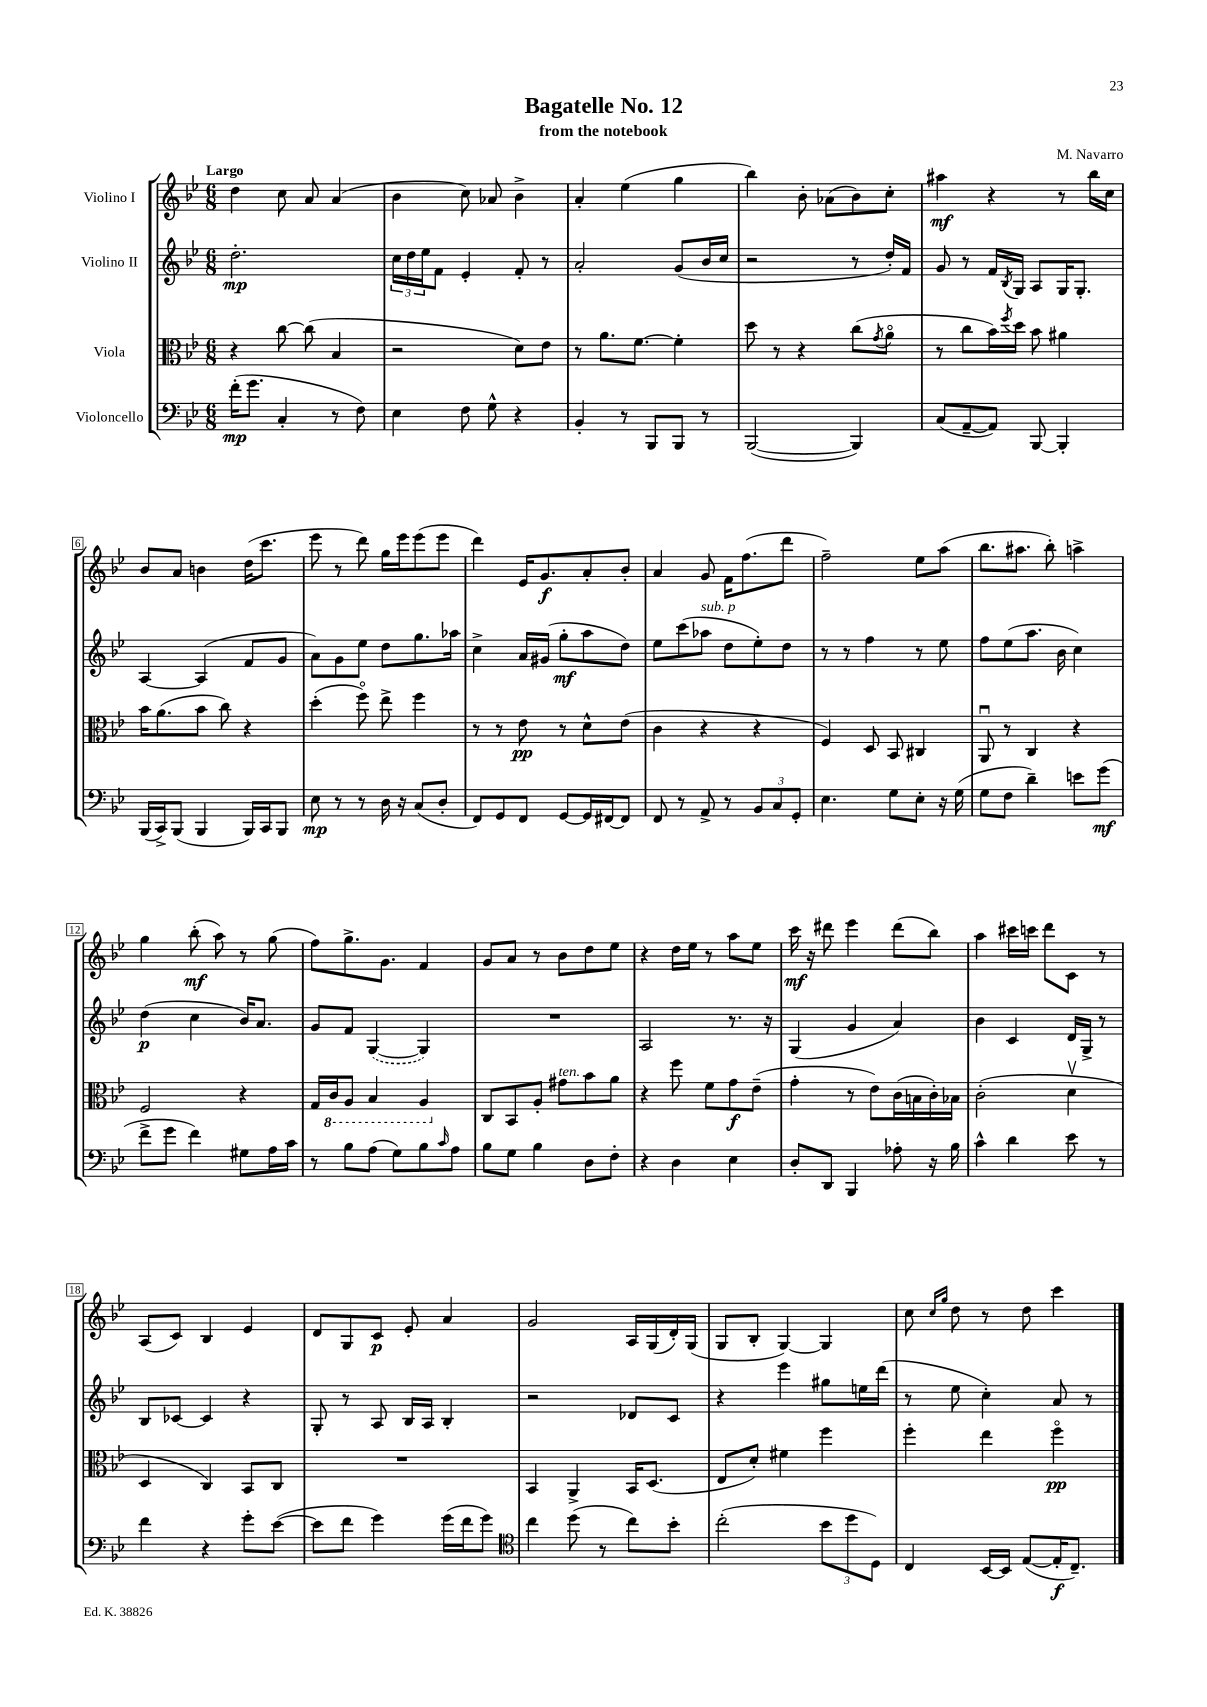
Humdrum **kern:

**kern	**kern	**kern	**kern
*staff4	*staff3	*staff2	*staff1
*clefF4	*clefC3	*clefG2	*clefG2
*k[b-e-]	*k[b-e-]	*k[b-e-]	*k[b-e-]
*M6/8	*M6/8	*M6/8	*M6/8
(16f'	4r	2.dd'	4dd
8.g	.	.	.
4C'	[8cc	.	8cc
.	(8cc]	.	8a
8r	4B-	.	(4a
8F)	.	.	.
=	=	=	=
4E-	2r	24cc	4b-
.	.	24dd	.
.	.	24ee-	.
.	.	8f	.
8F	.	4e-'	8cc)
8G^^	.	.	8a-
4r	8d)	8f'	4b-^
.	8e-	8r	.
=	=	=	=
4BB-'	8r	2a'	4a'
.	8.a	.	.
8r	.	.	(4ee-
.	[8.f	.	.
8BBB-	.	.	.
8BBB-	4f']	(8g	4gg
8r	.	16b-	.
.	.	16cc	.
=	=	=	=
([2BBB-	8dd	2r	4bb-)
.	8r	.	.
.	4r	.	8b-'
.	.	.	(8a-
4BBB-])	(8cc	8r	8b-)
.	8qg	.	.
.	8ao	16dd')	8cc'
.	.	16f	.
=	=	=	=
(8C	8r	8g	4aa#
[8AA~	8cc	8r	.
8AA])	16b-)	16f	4r
.	8qff	8qB-	.
.	16dd	16G	.
[8BBB-	8b-	8A	.
4BBB-']	4a#	16G	8r
.	.	8.G'	.
.	.	.	16bb-
.	.	.	16cc
=	=	=	=
(16BBB-	16b-	[4A	8b-
16CC^)	(8.a	.	.
(8BBB-	.	.	8a
4BBB-	8b-	(4A]	4b
.	8cc)	.	.
16BBB-)	4r	8f	(16dd
16CC	.	.	8.ccc
8BBB-	.	8g	.
=	=	=	=
8E-	(4dd'	8a)	8eee-
8r	.	8g	8r
8r	8ffo)	8ee-	8ddd)
16D	8ee-^	8dd	16gg
16r	.	.	16eee-
(8C	4ff	8.gg	(8eee-
8D'	.	.	8eee-
.	.	16aa-	.
=	=	=	=
8FF)	8r	4cc^	4ddd)
8GG	8r	.	.
8FF	8e-	16a	16e-
.	.	(16g#	8.g
[8GG	8r	8gg'	.
16GG]	8d^^	8aa	8a'
[16FF#	.	.	.
8FF#]	(8e-	8dd)	8b-'
=	=	=	=
8FF	4c	8ee-	4a
8r	.	(8ccc	.
8AA^	4r	8aa-	8g
8r	.	8dd	16f
.	.	.	(8.ff
12BB-	4r	8ee-')	.
12C	.	.	.
.	.	8dd	8ddd
12GG'	.	.	.
=	=	=	=
4.E-	4F)	8r	2ff~)
.	.	8r	.
.	8D	4ff	.
8G	8BB-	.	.
8E-'	4C#	8r	8ee-
16r	.	8ee-	(8aa
(16G	.	.	.
=	=	=	=
8G	8AAu	8ff	8.bb-
8F	8r	(8ee-	.
.	.	.	8.aa#
4d~)	4C	8.aa	.
.	.	.	8bb-')
.	.	16b-	.
8e	4r	4cc)	4aa^
(8g	.	.	.
=	=	=	=
8f^	2F	(4dd	4gg
8g	.	.	.
4f)	.	4cc	(8bb-'
.	.	.	8aa)
8G#	4r	16b-)	8r
.	.	8.a	.
16A	.	.	(8gg
16c	.	.	.
=	=	=	=
8r	16G	8g	8ff)
.	16C	.	.
8B-	8AA	8f	8.gg^
(8A	4BB-	([4G	.
.	.	.	8.g
8G)	.	.	.
8B-	4AA	4G])	4f
16qqc	.	.	.
8A	.	.	.
=	=	=	=
8B-	8C	2.r	8g
8G	8BB-	.	8a
4B-	8A'	.	8r
.	8g#	.	8b-
8D	8b-	.	8dd
8F'	8a	.	8ee-
=	=	=	=
4r	4r	2A	4r
4D	8ff	.	16dd
.	.	.	16ee-
.	8f	.	8r
4E-	8g	8.r	8aa
.	(8e-~	.	8ee-
.	.	16r	.
=	=	=	=
8D'	4g'	(4G	16ccc
.	.	.	16r
8DD	.	.	8ddd#
4BBB-	8r	4g	4eee-
.	8e-)	.	.
8A-'	(16c	4a)	(8ddd#
.	16B	.	.
16r	16c')	.	8bb-)
16B-	16B-	.	.
=	=	=	=
4c^^	(2c'	4b-	4aa
4d	.	4c	16ccc#
.	.	.	16ccc
.	.	.	8ddd
8e-	4dv	16d	8c
.	.	16G^	.
8r	.	8r	8r
=	=	=	=
4f	4D	8B-	(8A
.	.	[8c-	8c)
4r	4C)	4c-]	4B-
8g'	8BB-	4r	4e-
([8e-	8C	.	.
=	=	=	=
8e-]	2.r	8G'	8d
8f	.	8r	8G
4g)	.	8A	8c
.	.	16B-	8e-'
.	.	16A	.
(16g	.	4B-'	4a
16f	.	.	.
8g)	.	.	.
=	=	=	=
*clefC4	*	*	*
4cc	4BB-	2r	2g
(8dd	4AA^	.	.
8r	.	.	.
8cc)	16BB-	8d-	16A
.	(8.D	.	(16G
8b-'	.	8c	16d')
.	.	.	(16G
=	=	=	=
(2cc'	8E-	4r	8G
.	8d')	.	8B-'
.	4f#	4eee-	[4G)
12b-	4ff	8gg#	4G]
12dd	.	.	.
.	.	16ee	.
12D)	.	.	.
.	.	(16ddd	.
=	=	=	=
4C	4ff'	8r	8cc
.	.	.	16qqcc
.	.	.	16qqgg
.	.	8ee-	8dd
[16BB-	4ee-	4cc')	8r
16BB-]	.	.	.
([8E-	.	.	8dd
16E-']	4ffo	8a	4ccc
8.C~)	.	.	.
.	.	8r	.
==	==	==	==
*-	*-	*-	*-
